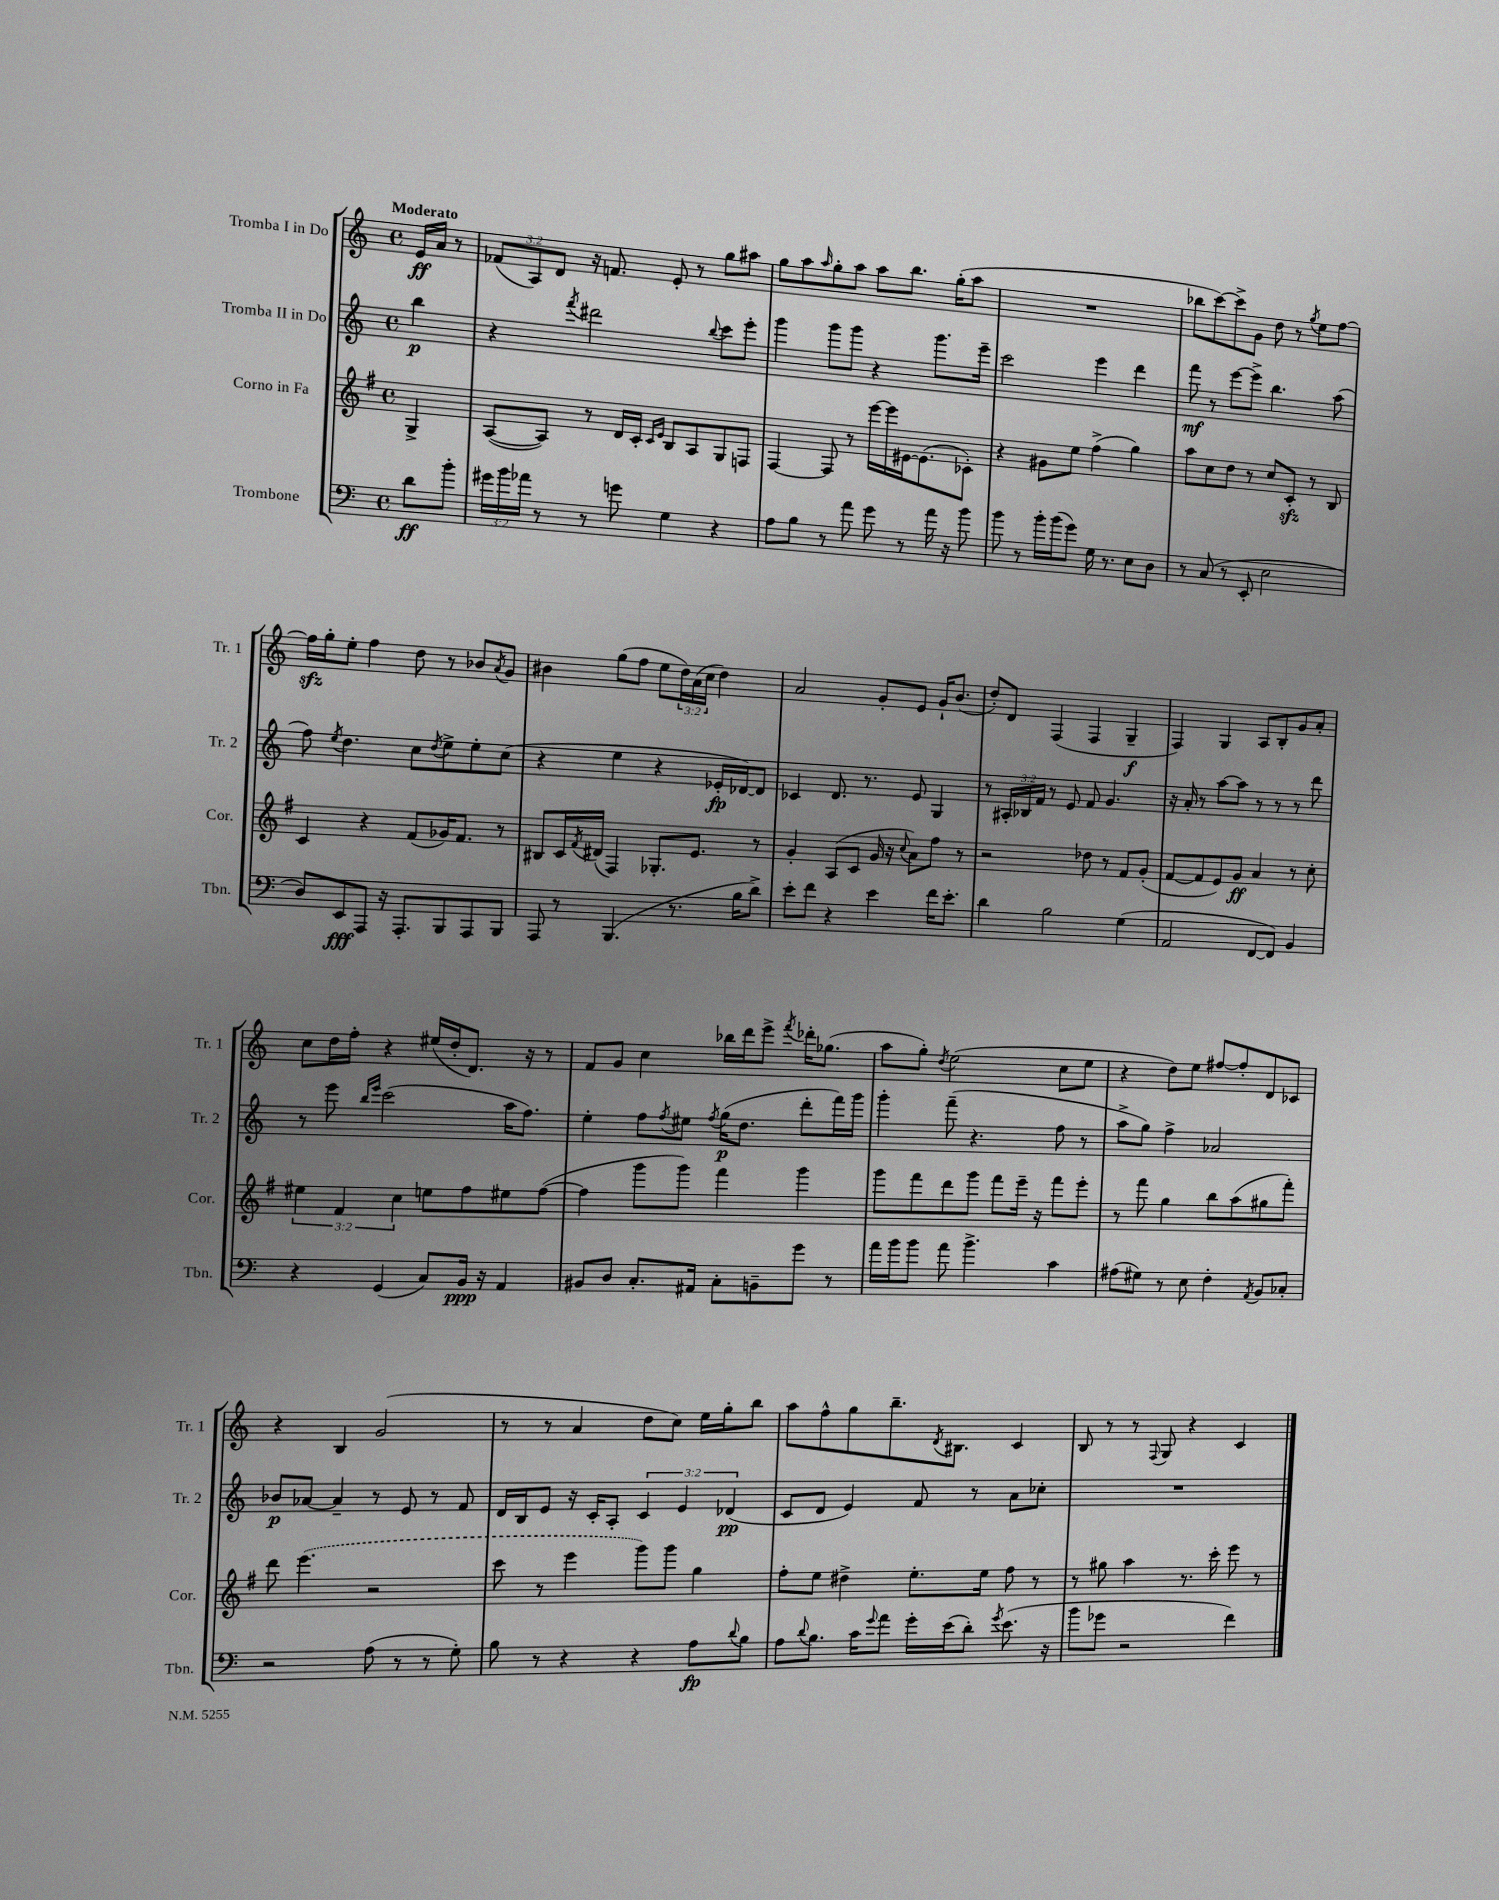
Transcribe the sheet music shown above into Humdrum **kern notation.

**kern	**dynam	**kern	**dynam	**kern	**dynam	**kern	**dynam
*part4	*part4	*part3	*part3	*part2	*part2	*part1	*part1
*staff4	*staff4	*staff3	*staff3	*staff2	*staff2	*staff1	*staff1
*I"Trombone	*	*I"Corno in Fa	*	*I"Tromba II in Do	*	*I"Tromba I in Do	*
*I'Tbn.	*	*I'Cor.	*	*I'Tr. 2	*	*I'Tr. 1	*
*clefF4	*	*clefG2	*	*clefG2	*	*clefG2	*
*k[]	*	*k[f#]	*	*k[]	*	*k[]	*
*M4/4	*	*M4/4	*	*M4/4	*	*M4/4	*
*met(c)	*	*met(c)	*	*met(c)	*	*met(c)	*
=	=	=	=	=	=	=	=
!	!	!	!	!	!	!LO:TX:a:B:t=Moderato	!
8d\L	ff	4G^/	.	4bb\	p	16e/LL	ff
.	.	.	.	.	.	16a/JJ	.
8b'\J	.	.	.	.	.	8r	.
=1	=1	=1	=1	=1	=1	=1	=1
24g#X\LL	.	([8A/L	.	4r	.	(12f-X/L	.
24b\	.	.	.	.	.	.	.
24a-X\JJ	.	.	.	.	.	12A/)	.
8r	.	8A/J])	.	.	.	.	.
.	.	.	.	.	.	12d/J	.
.	.	.	.	8qfff/	.	.	.
8r	.	8r	.	2ddd#X\	.	16r	.
.	.	.	.	.	.	8.fn/	.
8gn\	.	16d/LL	.	.	.	.	.
.	.	16c'/JJ	.	.	.	.	.
.	.	16qqc/LL	.	.	.	.	.
.	.	16qqe/JJ	.	.	.	.	.
4G\	.	8B/L	.	.	.	8e'/	.
.	.	8A/	.	.	.	8r	.
.	.	.	.	8qqbb/	.	.	.
4r	.	8G/	.	8ccc\L	.	8gg\L	.
.	.	8Fn/J	.	8eee'\J	.	8aa#X\J	.
=2	=2	=2	=2	=2	=2	=2	=2
8A\L	.	[4F#/	.	4ggg\	.	8gg\L	.
8B\J	.	.	.	.	.	8aa\	.
.	.	.	.	.	.	16qqaa/	.
8r	.	8F#/]	.	8ggg\L	.	8gg'\	.
8a\	.	8r	.	8ggg\J	.	8aa\J	.
8g\	.	[16eee\LL	.	4r	.	8aa\L	.
.	.	16eee\]	.	.	.	.	.
8r	.	[16e#X\J	.	.	.	8.bb\J	.
.	.	(8.e#\]	.	.	.	.	.
16a\	.	.	.	8.ggg\L	.	.	.
16r	.	.	.	.	.	(16gg'\KL	.
8b\	.	8c-X'\J)	.	.	.	8aa\J	.
.	.	.	.	16eee~\Jk	.	.	.
=3	=3	=3	=3	=3	=3	=3	=3
8b\	.	4r	.	2ccc\	.	1r	.
8r	.	.	.	.	.	.	.
16b'\LL	.	8g#X\L	.	.	.	.	.
(16b\J	.	.	.	.	.	.	.
8g\J)	.	8ee\J	.	.	.	.	.
16G\	.	(4ff#^\	.	4eee\	.	.	.
8.r	.	.	.	.	.	.	.
8E\L	.	4gg\)	.	4ddd\	.	.	.
8D\J	.	.	.	.	.	.	.
=4	=4	=4	=4	=4	=4	=4	=4
8r	.	8aa\L	.	8fff\	mf	8bb-X\L	.
(8C/	.	8cc\	.	8r	.	[8ccc\)	.
8r	.	8dd\J	.	[8eee\L	.	8ccc^\]	.
8EE'/	.	8r	.	8eee^\J]	.	8g\J	.
2E\	.	8cc/L	.	4.bb\	.	8dd\	.
.	.	8czz'/J	.	.	.	8r	.
.	.	.	.	.	.	8qgg/	.
.	.	8r	.	.	.	8ee\L	.
.	.	8B/	.	(8aa\	.	[8ff\J	.
!!LO:LB:g=z
=5	=5	=5	=5	=5	=5	=5	=5
8D/L)	.	4c/	.	8ff\)	.	16ffzz\LL]	.
.	.	.	.	.	.	16gg'\J	.
.	.	.	.	8qee/	.	.	.
8EE/	fff	.	.	4.dd\	.	8ee'\J	.
8AAA/J	.	4r	.	.	.	4ff\	.
16r	.	.	.	.	.	.	.
8.AAA'/L	.	.	.	.	.	.	.
.	.	(8f#/L	.	8cc\L	.	8dd\	.
.	.	.	.	8qdd/	.	.	.
8BBB/	.	16g-X/K)	.	8ee^\	.	8r	.
.	.	8.f#/J	.	.	.	.	.
8AAA/	.	.	.	8ee'\	.	8b-X/L	.
.	.	.	.	.	.	8qa/	.
8BBB/J	.	8r	.	(8cc\J	.	8g/J	.
=6	=6	=6	=6	=6	=6	=6	=6
8AAA/	.	8B#X/L	.	4r	.	4b#X\	.
8r	.	16c/L	.	.	.	.	.
.	.	8qf#/	.	.	.	.	.
.	.	(16d#X/JJ	.	.	.	.	.
(4.BBB/	.	4F#/)	.	4ee\	.	(8gg\L	.
.	.	.	.	.	.	8ff\J	.
.	.	8.G-X'/L	.	4r	.	8ee\L	.
8.r	.	.	.	.	.	24dd\L)	.
.	.	.	.	.	.	(24a\	.
.	.	8.e/J	.	.	.	.	.
.	.	.	.	.	.	24cc\JJ	.
.	.	.	.	16e-X'/LL	fp	4dd\)	.
16B\KL	.	.	.	[16d-X/J)	.	.	.
8d^\J)	.	8r	.	8d-/J]	.	.	.
=7	=7	=7	=7	=7	=7	=7	=7
8e'\L	.	4g'/	.	4c-X/	.	2a/	.
8f\J	.	.	.	.	.	.	.
4r	.	(8A/L	.	8.d/	.	.	.
.	.	8c/J	.	.	.	.	.
.	.	.	.	8.r	.	.	.
4e\	.	16g/	.	.	.	8g'/L	.
.	.	16r	.	.	.	.	.
.	.	8qqcc/	.	.	.	.	.
.	.	8a\L)	.	8e/	.	8e/J	.
16f\KL	.	8ff#\J	.	4G/	.	16g`/KL	.
8.e'\J	.	.	.	.	.	(8.b/J	.
.	.	8r	.	.	.	.	.
=8	=8	=8	=8	=8	=8	=8	=8
4d\	.	2r	.	8r	.	8dd'/L)	.
.	.	.	.	24A#X'/LL	.	8d/J	.
.	.	.	.	24B-X/	.	.	.
.	.	.	.	24f/JJ	.	.	.
2B\	.	.	.	8r	.	(4F/	.
.	.	.	.	8e/	.	.	.
.	.	8dd-X\	.	8f/	.	4F/	.
.	.	8r	.	4.g/	.	.	.
(4G\	.	8f#/L	.	.	.	4G~/	f
.	.	(8g'/J	.	.	.	.	.
=9	=9	=9	=9	=9	=9	=9	=9
2AA/	.	[8f#/L	.	16r	.	4F/)	.
.	.	.	.	16a'/	.	.	.
.	.	8f#/]	.	8r	.	.	.
.	.	8e/)	.	[8aa\L	.	4G/	.
.	.	8g/J	ff	8aa\J]	.	.	.
[8FF/L	.	4a/	.	8r	.	8A/L	.
8FF/J])	.	.	.	8r	.	8B'/	.
4BB/	.	8r	.	8r	.	8g/	.
.	.	8cc'\	.	8ddd\	.	8a'/J	.
!!LO:LB:g=z
=10	=10	=10	=10	=10	=10	=10	=10
4r	.	6ee#X\	.	8r	.	8cc\L	.
.	.	.	.	8eee\	.	16dd\L	.
.	.	6f#/	.	.	.	.	.
.	.	.	.	.	.	16ff'\JJ	.
.	.	.	.	16qqbb/LL	.	.	.
.	.	.	.	16qqeee/JJ	.	.	.
(4GG/	.	.	.	(2ccc\	.	4r	.
.	.	6cc\	.	.	.	.	.
8C/L)	.	8een\L	.	.	.	(16ee#X/LL	.
.	.	.	.	.	.	16dd'/J	.
16BB/Jk	ppp	8ff#\	.	.	.	8.d/J)	.
16r	.	.	.	.	.	.	.
4AA/	.	8ee#X\	.	16aa\KL	.	.	.
.	.	.	.	8.ff\J)	.	16r	.
.	.	([8ff#\J	.	.	.	8r	.
=11	=11	=11	=11	=11	=11	=11	=11
8BB#X/L	.	4ff#\]	.	4ee'\	.	8f/L	.
8D/J	.	.	.	.	.	8g/J	.
8.C'/L	.	8ggg\L	.	8ff\L	.	4cc\	.
.	.	.	.	8qff/	.	.	.
.	.	8ggg\J)	.	8ee#X\J	.	.	.
16AA#X/Jk	.	.	.	.	.	.	.
.	.	.	.	8qff/	.	.	.
8C'\L	.	4fff#\	.	(16gg\KL	p	16bb-X\LL	.
.	.	.	.	8.dd\J	.	16ddd\J	.
8BBn~\	.	.	.	.	.	8eee^\J	.
.	.	.	.	.	.	8qfff/	.
8g\J	.	4ggg\	.	8ddd'\L	.	16ddd-X'\KL	.
.	.	.	.	.	.	(8.gg-X\J	.
8r	.	.	.	16fff\L)	.	.	.
.	.	.	.	16ggg\JJ	.	.	.
=12	=12	=12	=12	=12	=12	=12	=12
16a\LL	.	8ggg\L	.	4ggg'\	.	8aa\L	.
16b\J	.	.	.	.	.	.	.
8b\J	.	8fff#\	.	.	.	8gg'\J)	.
.	.	.	.	.	.	8qdd/	.
8a\	.	8ddd\	.	(8fff~\	.	(2ee\	.
4.b^\	.	8ggg\J	.	4.r	.	.	.
.	.	8fff#\L	.	.	.	.	.
.	.	16eee~\Jk	.	.	.	.	.
.	.	16r	.	.	.	.	.
4c\	.	8fff#\L	.	8ff\	.	8cc\L	.
.	.	8eee'\J	.	8r	.	8ee\J	.
=13	=13	=13	=13	=13	=13	=13	=13
(8A#X\L	.	8r	.	8aa^\L	.	4r	.
8G#X\J)	.	8fff#\	.	8gg\J)	.	.	.
8r	.	4gg\	.	4ff^\	.	8dd\L)	.
8E\	.	.	.	.	.	8ee\J	.
4F'\	.	8bb\L	.	2a-X/	.	[8ff#X/L	.
.	.	(8aa\	.	.	.	8ff#'/]	.
8qAA/	.	.	.	.	.	.	.
8BB/L	.	8gg#X\	.	.	.	8d/	.
8C-X'/J	.	8fff#'\J)	.	.	.	8c-X/J	.
!!LO:LB:g=z
=14	=14	=14	=14	=14	=14	=14	=14
2r	.	8ddd\	.	8b-X/L	p	4r	.
.	.	(4.eee\	.	[8a-X/J	.	.	.
.	.	.	.	4a-~/]	.	4B/	.
(8A\	.	2r	.	8r	.	(2g/	.
8r	.	.	.	8e/	.	.	.
8r	.	.	.	8r	.	.	.
8G'\)	.	.	.	8f/	.	.	.
=15	=15	=15	=15	=15	=15	=15	=15
8B\	.	8ccc\	.	16d/LL	.	8r	.
.	.	.	.	16B/J	.	.	.
8r	.	8r	.	8e/J	.	8r	.
4r	.	4eee\	.	16r	.	4a/	.
.	.	.	.	16c'/KL	.	.	.
.	.	.	.	8A'/J	.	.	.
4r	.	8ggg\L)	.	6c/	.	8dd\L	.
.	.	8ggg\J	.	.	.	8cc\J)	.
.	.	.	.	6e/	.	.	.
8A\L	fp	4gg\	.	.	.	16ee\LL	.
.	.	.	.	.	.	16gg'\J	.
.	.	.	.	(6d-X/	pp	.	.
8qqd/	.	.	.	.	.	.	.
8B\J	.	.	.	.	.	8bb\J	.
=16	=16	=16	=16	=16	=16	=16	=16
8A\L	.	8ff#'\L	.	8c/L	.	8aa\L	.
8qqd/	.	.	.	.	.	.	.
8.B\J	.	8ee\J	.	8d/J	.	8ff^^\	.
.	.	4dd#X^\	.	4e/)	.	8gg\	.
16c\KL	.	.	.	.	.	.	.
8qqg/	.	.	.	.	.	.	.
8a\J	.	.	.	.	.	8.bb~\	.
16g'\LL	.	8.ee'\L	.	8f/	.	.	.
.	.	.	.	.	.	8qd/	.
(16e\J	.	.	.	.	.	8.B#X\J	.
8d'\J)	.	.	.	8r	.	.	.
.	.	16ee\Jk	.	.	.	.	.
8qg/	.	.	.	.	.	.	.
(8.e\	.	8ff#\	.	8a\L	.	4c/	.
.	.	8r	.	8cc-X'\J	.	.	.
16r	.	.	.	.	.	.	.
=17	=17	=17	=17	=17	=17	=17	=17
8b\L	.	8r	.	1r	.	8B/	.
8g-X\J	.	8gg#X\	.	.	.	8r	.
2r	.	4aa\	.	.	.	8r	.
.	.	.	.	.	.	8qqF/	.
.	.	.	.	.	.	8G/	.
.	.	8.r	.	.	.	4r	.
.	.	16ccc'\	.	.	.	.	.
4f\)	.	8eee\	.	.	.	4c/	.
.	.	8r	.	.	.	.	.
==	==	==	==	==	==	==	==
*-	*-	*-	*-	*-	*-	*-	*-
